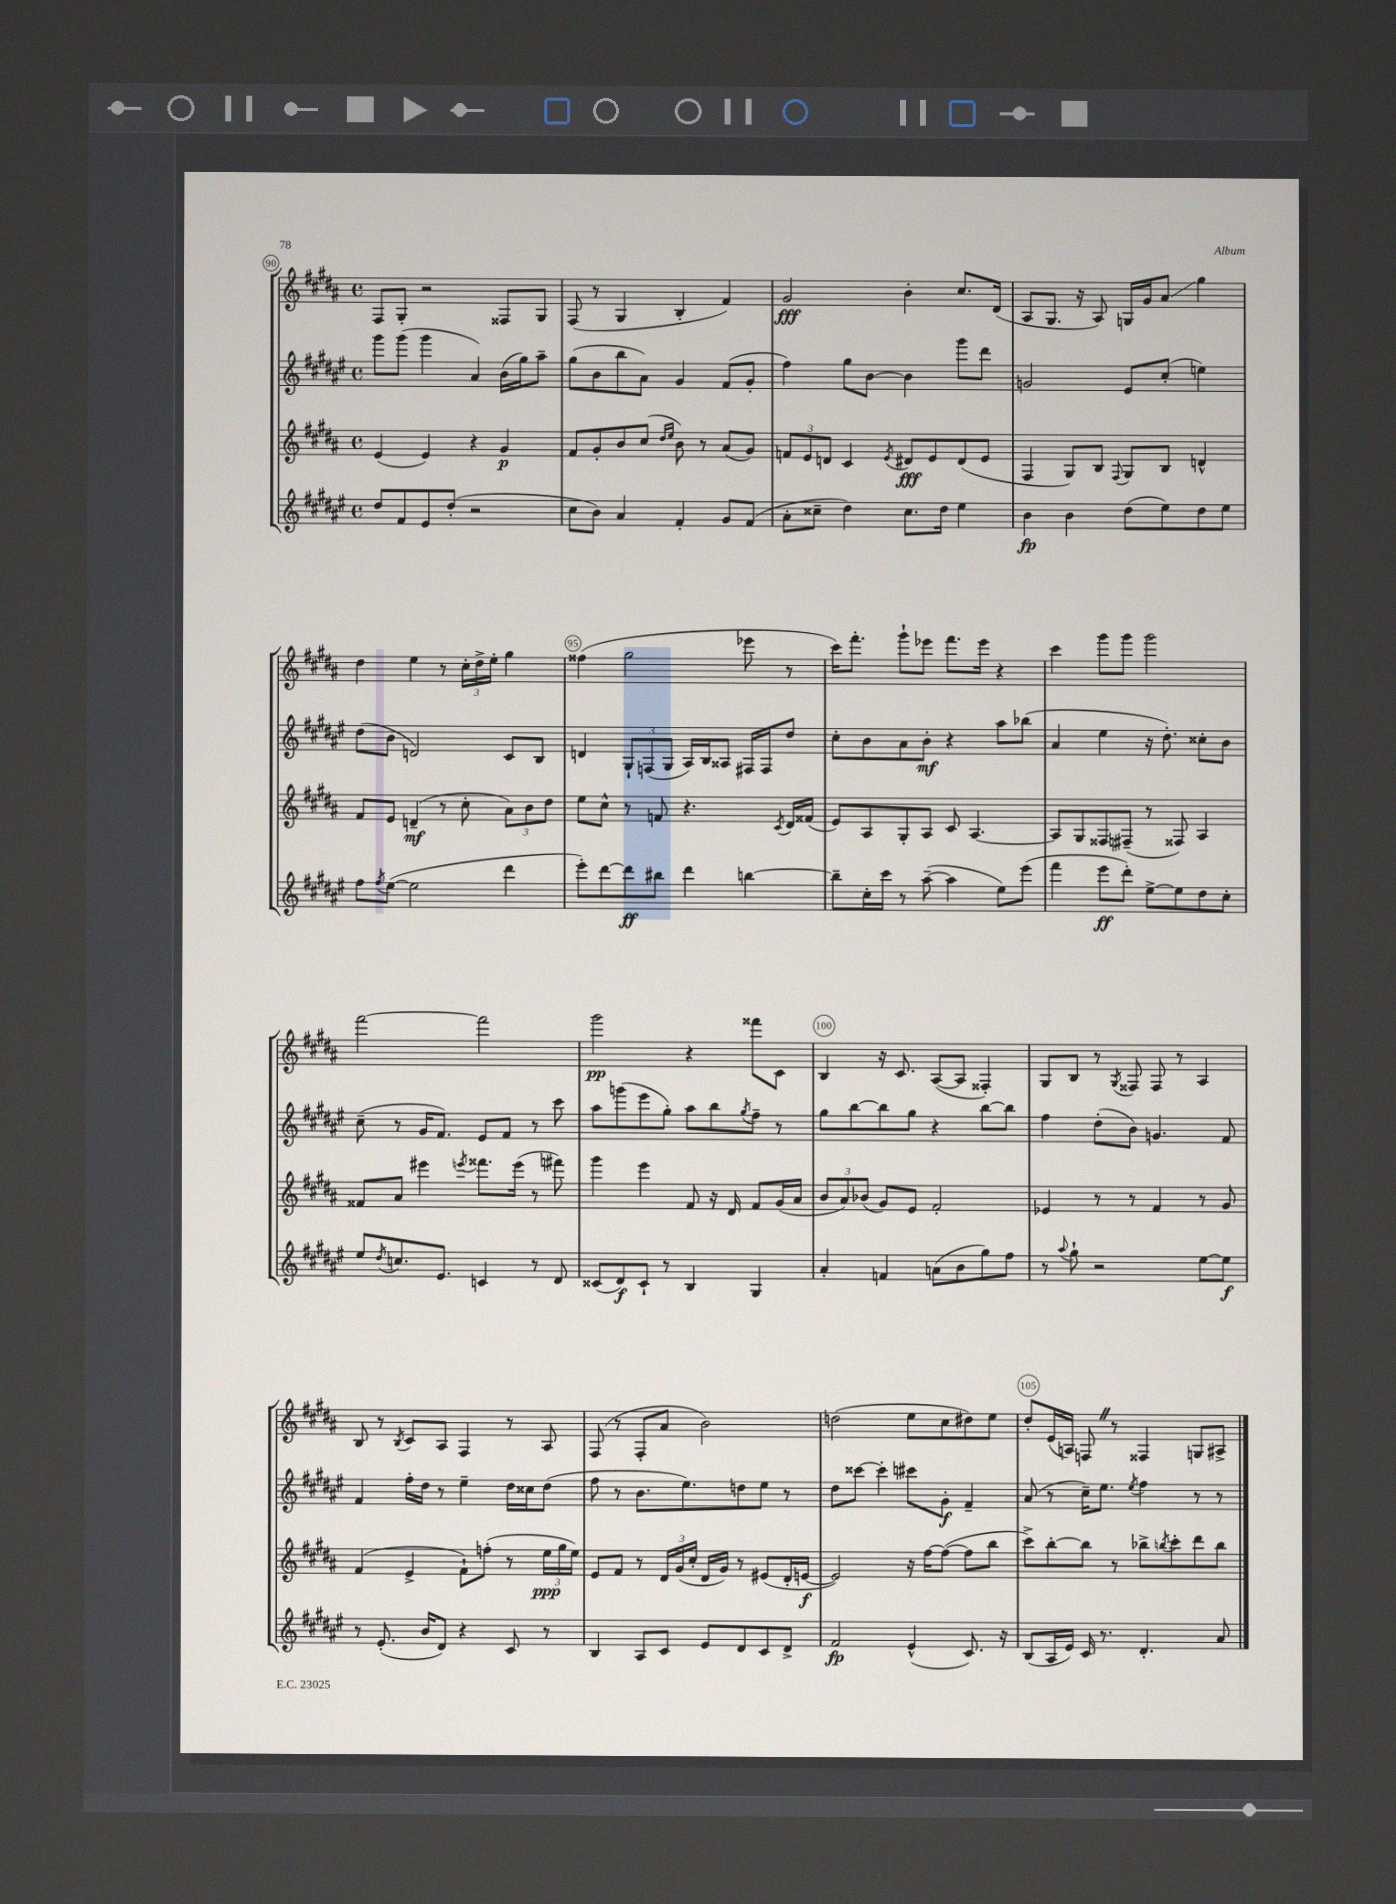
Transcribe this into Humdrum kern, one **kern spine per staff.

**kern	**kern	**kern	**kern
*staff4	*staff3	*staff2	*staff1
*clefG2	*clefG2	*clefG2	*clefG2
*k[f#c#g#d#a#e#]	*k[f#c#g#d#a#]	*k[f#c#g#d#a#e#]	*k[f#c#g#d#a#]
*M4/4	*M4/4	*M4/4	*M4/4
*met(c)	*met(c)	*met(c)	*met(c)
8dd#	(4e	8ggg#	8F#
8f#	.	(8ggg#	8G#'
8e#	4e)	4ggg#	2r
(8dd#'	.	.	.
2r	4r	4a#)	.
.	4g#	(16b	8F##
.	.	16gg#)	.
.	.	8aa#~	8G#
=	=	=	=
8cc#	8f#	(8gg#	(8F#
8b)	8g#'	8b	8r
4a#	8b	8bb	4G#
.	(8cc#	8a#)	.
.	16qqdd#	.	.
.	16qqee	.	.
4f#'	8b)	4g#	4B'
.	8r	.	.
8g#	(8a#	(8f#	4f#)
(8f#	8g#)	8g#'	.
=	=	=	=
8a#'	12f	4ff#)	2g#
.	12e	.	.
8cc##~	.	.	.
.	12d	.	.
4dd#)	4c#	8gg#	.
.	.	[8b	.
.	8qe	.	.
8.cc##	8d#	4b]	4b'
.	8e	.	.
16dd#	.	.	.
4ee#	(8d#	8ggg#	8.cc#
.	8e	8ddd#	.
.	.	.	(16d#
=	=	=	=
4b	4F#	2g	8A#
.	.	.	8.G#
4b	8G#)	.	.
.	.	.	16r
.	8B	.	8A#)
.	8qqF#	.	.
(8dd#	8G#	8e#	16G
.	.	.	16g#
8ee#)	8B	(8cc#'	8a#
8dd#	4d^^	4ee)	4gg#
8ee#	.	.	.
=	=	=	=
8ff#	8f#	(8dd#	4dd#
8qff#	.	.	.
([8ee#	8e	8b	.
2ee#]	(4d~	2d)	4ee
.	8r	.	8r
.	8cc#'	.	24cc#'
.	.	.	24dd#^
.	.	.	24ee'
4ddd#	12a#)	8c#	4gg#
.	12b	.	.
.	.	8B	.
.	12dd#	.	.
=	=	=	=
8eee#')	8ee	4d	(4ff##
[8ddd#	8cc#^^	.	.
8ddd#]	8r	12G#`	2gg#
.	.	(12F	.
8bb#	8f	.	.
.	.	12G#	.
4ddd#	4.r	16A#)	.
.	.	16B	.
.	.	8A##	.
[4bb	.	16F#	8eee-
.	.	16F#	.
.	8qc#	.	.
.	16d#	8dd#	8r
.	(16f##	.	.
=	=	=	=
8bb~]	8e)	8cc#'	16ccc#)
.	.	.	8.fff#'
16cc#'	8A#	8b	.
16ccc#	.	.	.
8r	8G#'	8a#	8ggg#`
([8aa#~	8A#	8b'	8eee-
4aa#]	8c#	4r	8.fff#
.	[4.A#	.	.
.	.	.	16eee-
8ee#)	.	8aa#	4r
(8eee#	.	(8bb-	.
=	=	=	=
4fff#	8A#]	4a#	4ccc#
.	8G#	.	.
8eee#	8F##	4ee#	8ggg#
8ddd#')	(8F#~	.	8ggg#
[8ee#^	8r	16r	2ggg#
.	.	8.dd#')	.
8ee#]	8F##)	.	.
8dd#	4A#	8cc##'	.
8cc#'	.	8b	.
=	=	=	=
8ee#	8f##	(8cc#~	[2fff#
8qdd#	.	.	.
8.cc	8a#	8r	.
.	4eee#	16g#	.
8.e#	.	8.f#)	.
.	8qeee	.	.
4c	8.fff##	8e#	2fff#]
.	.	8f#	.
.	(16eee	.	.
8r	8r	8r	.
8d#	8fff#)	8ccc#	.
=	=	=	=
(8c##	4ggg#	8aa#	2ggg#
8d#)	.	(8ggg	.
8c##`	4eee	8eee#	.
8r	.	8gg#')	.
4B	8f#	8aa#	4r
.	16r	8bb	.
.	16d#	.	.
.	.	8qgg#	.
4G#	8f#	8ff#~	8fff##
.	(16g#	8r	8c#
.	16a#	.	.
=	=	=	=
4a#'	12b	8gg#	4B
.	12a#)	.	.
.	.	[8bb	.
.	(12b-	.	.
4f	8g#)	8bb]	16r
.	.	.	8.c#
.	8e	8gg#	.
(8a	2f#'	4r	([8A#
8b	.	.	8A#]
8gg#)	.	[8bb	4F##')
8ff#	.	8bb]	.
=	=	=	=
8r	4e-	4ff#	8G#
8qqaa#	.	.	.
8gg#`	.	.	8B
2r	8r	(8dd#'	8r
.	.	.	8qG#
.	8r	8b)	8F##
.	4f#	4.g	8F##
.	.	.	8r
[8ee#	8r	.	4A#
8ee#]	8g#	8f#	.
=	=	=	=
8r	(4f#	4f#	8B
(8.e#'	.	.	8r
.	.	.	8qB
.	4e^	16ff#'	8c#
16b	.	16dd#	.
8d#)	.	8r	8A#
4r	8f#`)	4ee#~	4F#
.	(8ff'	.	.
8c#	8r	16dd#	8r
.	.	16cc##	.
8r	24ee	(8dd#	8A#
.	24gg#	.	.
.	24ee)	.	.
=	=	=	=
4B	8e	8ff#	(8F#
.	8f#	8r	8r
8A#	8r	8.b	8F#'
8c#	24d#	.	8a#
.	(24g#	.	.
.	.	8.ee#)	.
.	24cc#'	.	.
8e#	16d#	.	2b)
.	16g#)	.	.
8d#	8r	8dd	.
8c#	(8e#	8ee#	.
8d#^	16d#'	8r	.
.	[16e	.	.
=	=	=	=
2f#	2e])	8dd#	(2dd
.	.	[8ccc##	.
.	.	4ccc##']	.
(4e#^^	16r	8ccc#	8ee
.	[16ff#	.	.
.	(8ff#_	8g#'	8cc#
8.c#)	8ff#]	4f#~	8dd#)
.	8bb	.	8ee
16r	.	.	.
=	=	=	=
(8B	8ccc#^)	(8a#	8dd#'
16A#	[8bb'	8r	(16e
16e#)	.	.	16A)
16c#	8bb]	16cc#~)	8F
8.r	.	8.ee#	.
.	8r	.	8r
.	.	8qee#	.
4.d#'	8bb-^	4ff#	4F##
.	8qbb	.	.
.	8ccc#'	.	.
.	8ddd#	8r	8G
8a#	8bb	8r	8A#^
==	==	==	==
*-	*-	*-	*-
